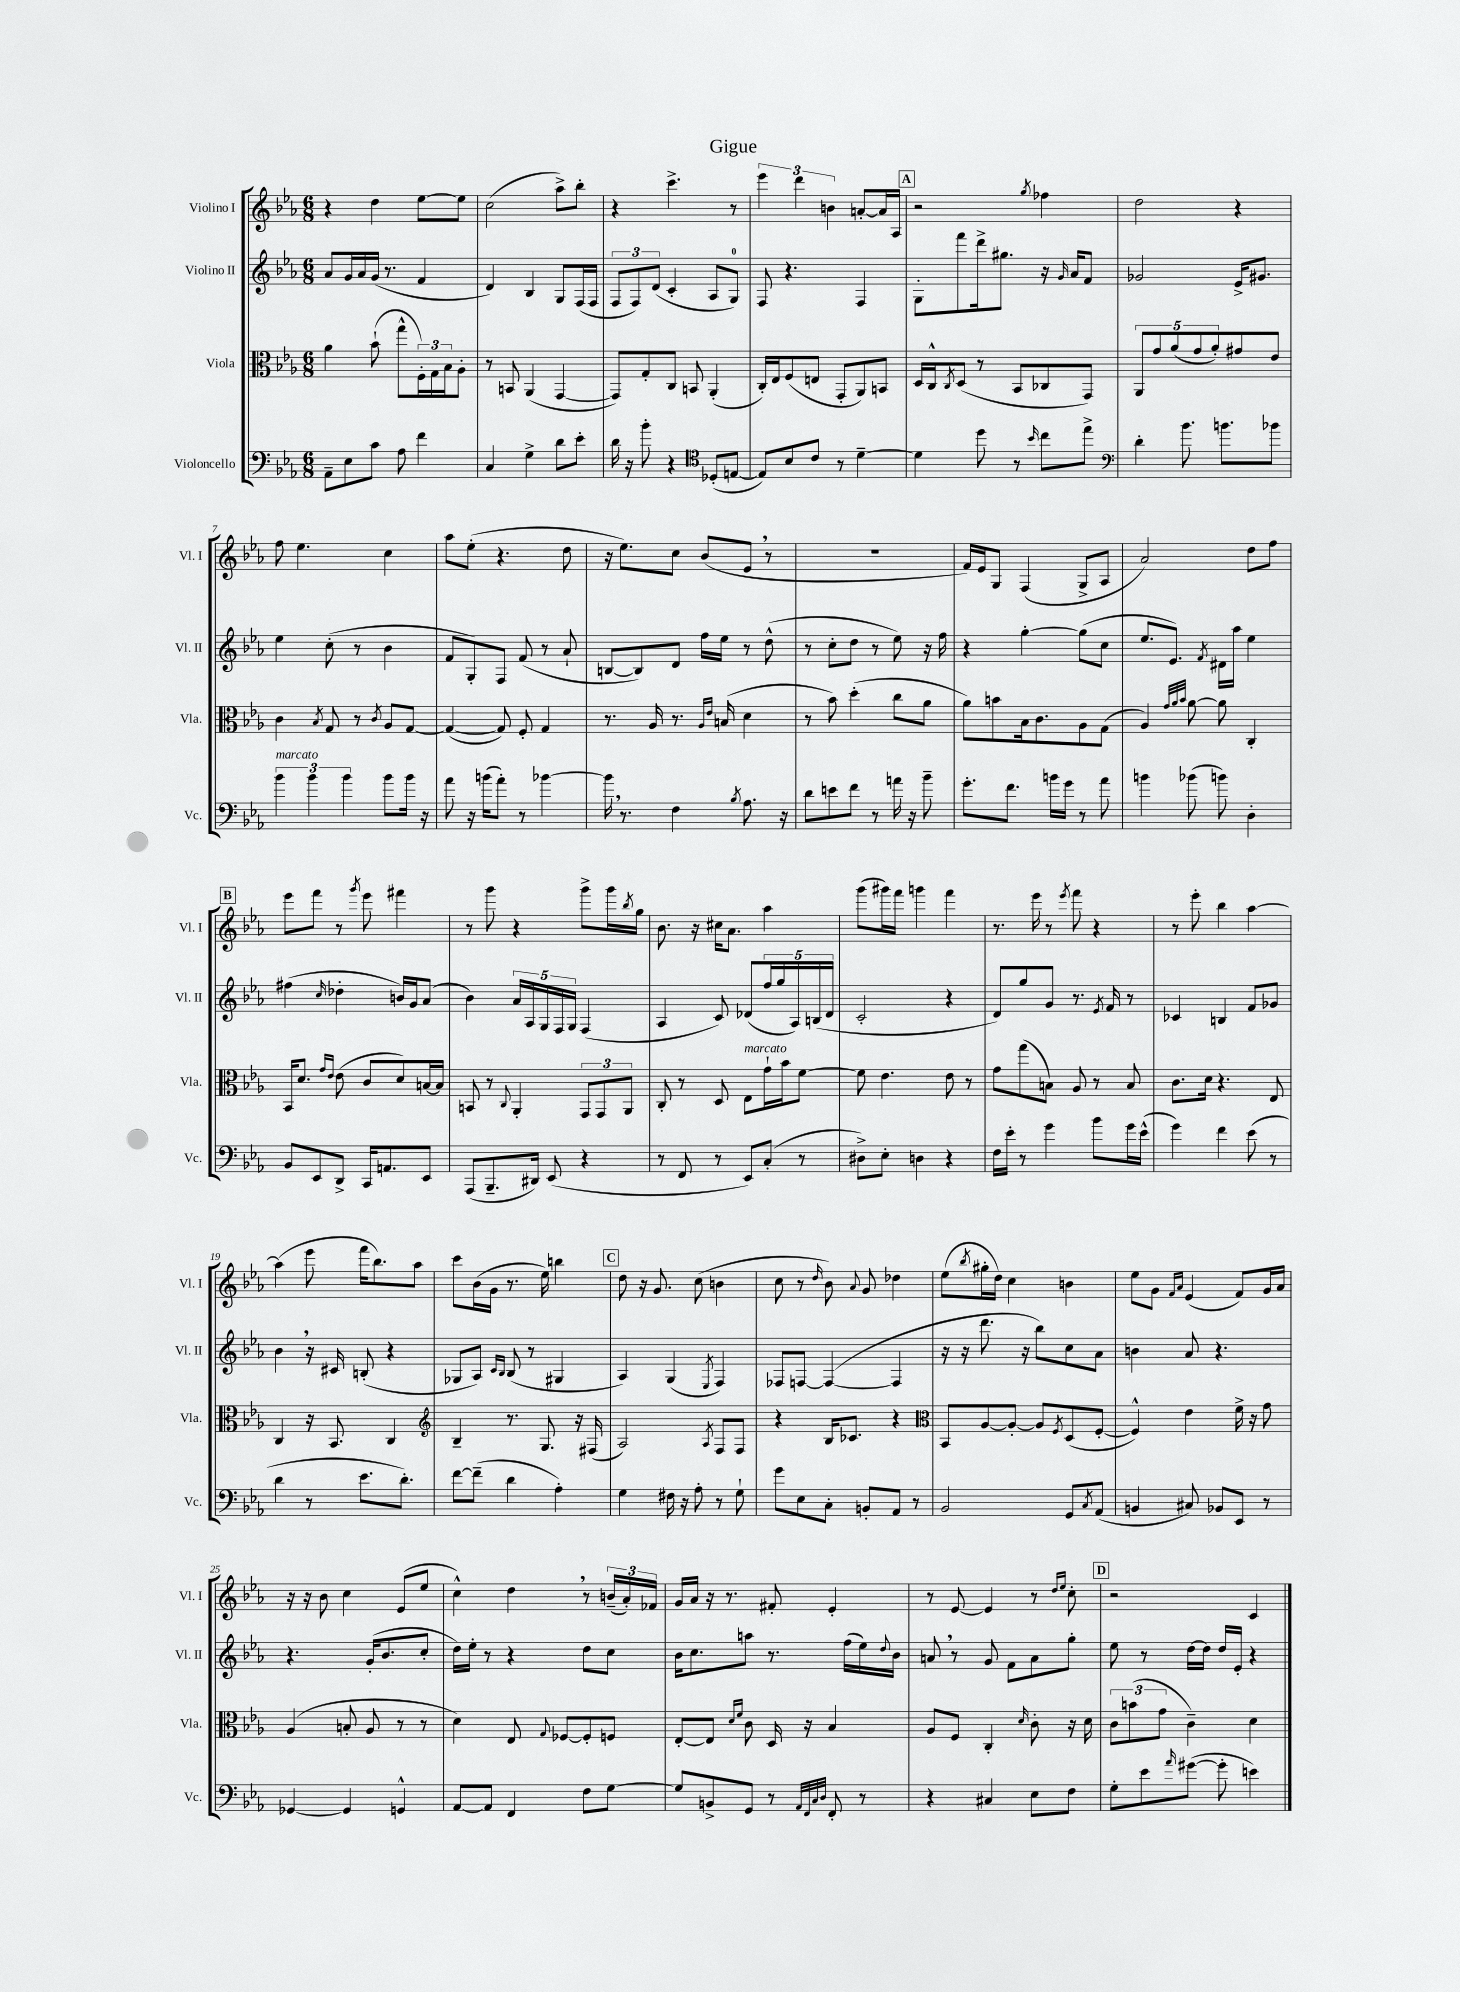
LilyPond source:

\header { title = "Gigue" }
<<
\new StaffGroup <<
\new Staff = "s0" \with { instrumentName = "Violino I" shortInstrumentName = "Vl. I" } {
    \clef treble \key ees \major \numericTimeSignature \time 6/8
    r4 d''4 ees''8~ ees''8 |
    c''2( aes''8->) bes''8-. |
    r4 c'''4.-> r8 |
    \tuplet 3/2 { ees'''4 d'''4 b'4 } a'8~-. a'16 aes16 |
    \mark \markup { \box "A" } r2 \acciaccatura { g''8 } fes''4 |
    d''2 r4 |
    f''8 ees''4. c''4 |
    aes''8 ees''8-.( r4. d''8 |
    r16 ees''8.) c''8 bes'8( ees'8 \breathe r8 |
    R2. |
    f'16) ees'16 g8 f4( g8-> aes8 |
    aes'2) d''8 f''8 |
    \mark \markup { \box "B" } ees'''8 f'''8 r8 \acciaccatura { g'''8 } ees'''8 fis'''4 |
    r8 g'''8 r4 g'''8-> g'''16 \acciaccatura { bes''8 } g''16 |
    bes'8. r16 cis''16 aes'8. aes''4 |
    g'''8( gis'''16) f'''16 g'''4 f'''4 |
    r8. ees'''16 r8 \acciaccatura { ees'''8 } f'''8 r4 |
    r8 ees'''8-. bes''4 aes''4~ |
    aes''4( ees'''8 f'''16 bes''8.) aes''8 |
    c'''8 bes'16( g'16 r8. ees''16) b''4 |
    \mark \markup { \box "C" } d''8 r16 g'8. c''8( b'4 |
    c''8 r8 \grace { d''16 } bes'8) \appoggiatura { aes'8 } g'8 des''4 |
    ees''8( \acciaccatura { bes''8 } gis''16-. d''16) c''4 b'4 |
    ees''8 g'8 \grace { f'16 aes'16 } ees'4( f'8) g'16 aes'16 |
    r16 r16 bes'8 c''4 ees'8( ees''8 |
    c''4-^) d''4 \breathe r8 \tuplet 3/2 { b'16--( aes'16-.) fes'16 } |
    g'16 aes'16 r16 r8. fis'8-. ees'4-. |
    r8 ees'8~ ees'4 r8 \grace { d''16 ees''16 } c''8-. |
    \mark \markup { \box "D" } r2 c'4 \bar "|." |
}
\new Staff = "s1" \with { instrumentName = "Violino II" shortInstrumentName = "Vl. II" } {
    \clef treble \key ees \major \numericTimeSignature \time 6/8
    aes'8 g'16 aes'16 g'16( r8. f'4 |
    d'4) bes4 g8 f16( f16 |
    \tuplet 3/2 { f8 f8) d'8( } c'4-. aes8 g8-0) |
    f8 r4. f4 |
    \mark \markup { \box "A" } g8-. f'''8 d'''16-> gis''8. r16 \grace { g'16 } aes'16 f'8 |
    ges'2 ees'16-> gis'8. |
    ees''4 c''8-.( r8 bes'4 |
    f'8 g8-.) f8 f'8( r8 aes'8-! |
    b8~ b8) d'8 f''16 ees''16 r8 d''8-^( |
    r8 c''8-. d''8 r8 ees''8) r16 f''16 |
    r4 g''4~-. g''8( c''8 |
    ees''8. ees'8.) \acciaccatura { f'8 } dis'16 aes''16 ees''4 |
    \mark \markup { \box "B" } fis''4( \grace { c''16 } des''4-. b'16) g'16 aes'8( |
    bes'4) \tuplet 5/4 { aes'16 aes16 g16 f16 g16 } f4( |
    aes4 c'8) des'8( \tuplet 5/4 { f''16 g''16 aes16) b16( des'16 } |
    c'2-. r4 |
    d'8) g''8 g'8 r8. \acciaccatura { ees'8 } f'16 r8 |
    ces'4 b4 f'8 ges'8 |
    bes'4 \breathe r16 cis'16 b8-.( r4 |
    ges8 aes8) \grace { c'16 bes16 } bes8( r8 gis4 |
    \mark \markup { \box "C" } aes4) g4( \acciaccatura { ees8 } f4) |
    fes8 f8~ f4~( f4 |
    r16 r16 d'''8. r16 bes''8) c''8 aes'8 |
    b'4 aes'8 r4. |
    r4. g'16-.( bes'8. c''8-. |
    d''16) ees''16-. r8 r4 d''8 c''8 |
    bes'16 c''8. a''8 r8. f''16( ees''16) \appoggiatura { d''8 } bes'16 |
    a'8 \breathe r8 g'8 f'8 a'8 g''8-. |
    \mark \markup { \box "D" } ees''8 r8 d''16~ d''16 d''16 ees'16-. r4 \bar "|." |
}
\new Staff = "s2" \with { instrumentName = "Viola" shortInstrumentName = "Vla." } {
    \clef alto \key ees \major \numericTimeSignature \time 6/8
    aes'4 bes'8-!( g''8-^ \tuplet 3/2 { f16-.) g16 bes16 } aes8-. |
    r8 b,8 aes,4( g,4~ |
    g,8) g8-. c8 b,8 aes,4-.( |
    c16-.) ees16 f8( e8 g,8-. aes,8) b,8 |
    \mark \markup { \box "A" } d16 c16-^ \acciaccatura { c8 } d8( r8 bes,8 ces8 g,8) |
    \tuplet 5/4 { aes,8 g'8 aes'8( g'8 aes'8-.) } gis'8 ees'8 |
    c'4 \acciaccatura { bes8 } g8 r8 \acciaccatura { c'8 } aes8 g8~ |
    g4~( g8) f8-. g4 |
    r8. aes16 r8. \grace { aes16 ees'16 } b16( d'4 |
    r8 bes'8) d''4-.( c''8 aes'8 |
    aes'8) b'8 bes16 c'8. aes8 g8( |
    aes4) \grace { g'32 aes'32 bes'32 } aes'8~ aes'8 c4-. |
    \mark \markup { \box "B" } bes,16 d'8. \grace { g'16 ees'16 } ees'8( c'8 d'8) b16~ b16 |
    b,8 r8 \appoggiatura { c8 } aes,4-. \tuplet 3/2 { g,8 g,8 aes,8 } |
    c8-. r8 d8 ees8^\markup { \italic "marcato" } g'16-! bes'16 f'8~ |
    f'8 ees'4. ees'8 r8 |
    g'8 g''8( b8) aes8 r8 b8 |
    c'8. d'16 r4. ees8 |
    c4 r16 bes,8. c4 |
    \clef treble bes4-- r8. g8. r16 fis16( |
    \mark \markup { \box "C" } aes2) \acciaccatura { aes8 } f8 f8 |
    r4 bes16 ces'8. r4 |
    \clef alto bes,8 aes8~ aes8~-. aes8 \acciaccatura { f8 } d8( f8~-. |
    f4-^) ees'4 f'16-> r16 g'8 |
    aes4( b8-. aes8 r8 r8 |
    d'4) ees8 \appoggiatura { g8 } fes8~ fes8-. f8 |
    ees8~-. ees8 \grace { d'16 f'16 } c'8 d16 r16 bes4 |
    aes8 f8 c4-. \grace { d'16 } c'8-. r16 d'16 |
    \mark \markup { \box "D" } \tuplet 3/2 { c'8 b'8( g'8 } c'4--) d'4 \bar "|." |
}
\new Staff = "s3" \with { instrumentName = "Violoncello" shortInstrumentName = "Vc." } {
    \clef bass \key ees \major \numericTimeSignature \time 6/8
    aes,8-- ees8 c'8 aes8 f'4 |
    c4 g4-> d'8 ees'8-. |
    d'16 r16 bes'8-. r4 \clef tenor des8-.( e8~ |
    e8) bes8 c'8 r8 d'4~-- |
    \mark \markup { \box "A" } d'4 d''8 r8 \grace { bes'16 } c''8 ees''8-> |
    \clef bass d'4-. bes'8. b'8. bes'8 |
    \tuplet 3/2 { bes'4^\markup { \italic "marcato" } bes'4 bes'4 } bes'8 bes'16 r16 |
    aes'8 r16 b'16( aes'8-.) r8 bes'4~ |
    bes'16 \breathe r8. f4 \acciaccatura { bes8 } aes8. r16 |
    d'8 e'8 f'8 r8 a'16 r16 bes'8-- |
    g'8.-. f'8. b'16 g'16 r8 aes'8 |
    b'4 bes'8( b'8) d4-. |
    \mark \markup { \box "B" } bes,8 ees,8 d,8-> c,16 a,8. ees,8 |
    aes,,8( bes,,8.-- dis,16) ees,8( r4 |
    r8 f,8 r8 ees,8) c8-.( r8 |
    dis8->) ees8-. d4 r4 |
    f16 ees'16-. r8 g'4 bes'8 g'16 ees'16-^( |
    g'4) f'4 ees'8( r8 |
    d'4 r8 ees'8. d'8.-.) |
    f'8~ f'8--( d'4 aes4-.) |
    \mark \markup { \box "C" } g4 fis16 r16 aes8-. r8 g8-! |
    g'8 ees8 c8-. b,8-. aes,8 r8 |
    bes,2 g,8 \acciaccatura { c8 } aes,8( |
    b,4 cis8) bes,8 ees,8 r8 |
    ges,4~ ges,4 g,4-^ |
    aes,8~ aes,8 f,4 f8 g8~ |
    g8 b,8-> g,8 r8 \grace { aes,32 f,32 c32 d32 } f,8-. r8 |
    r4 cis4 ees8 f8 |
    \mark \markup { \box "D" } g8-. ees'8 \grace { aes'16 } gis'8~( gis'8-. e'4) \bar "|." |
}
>>
>>
